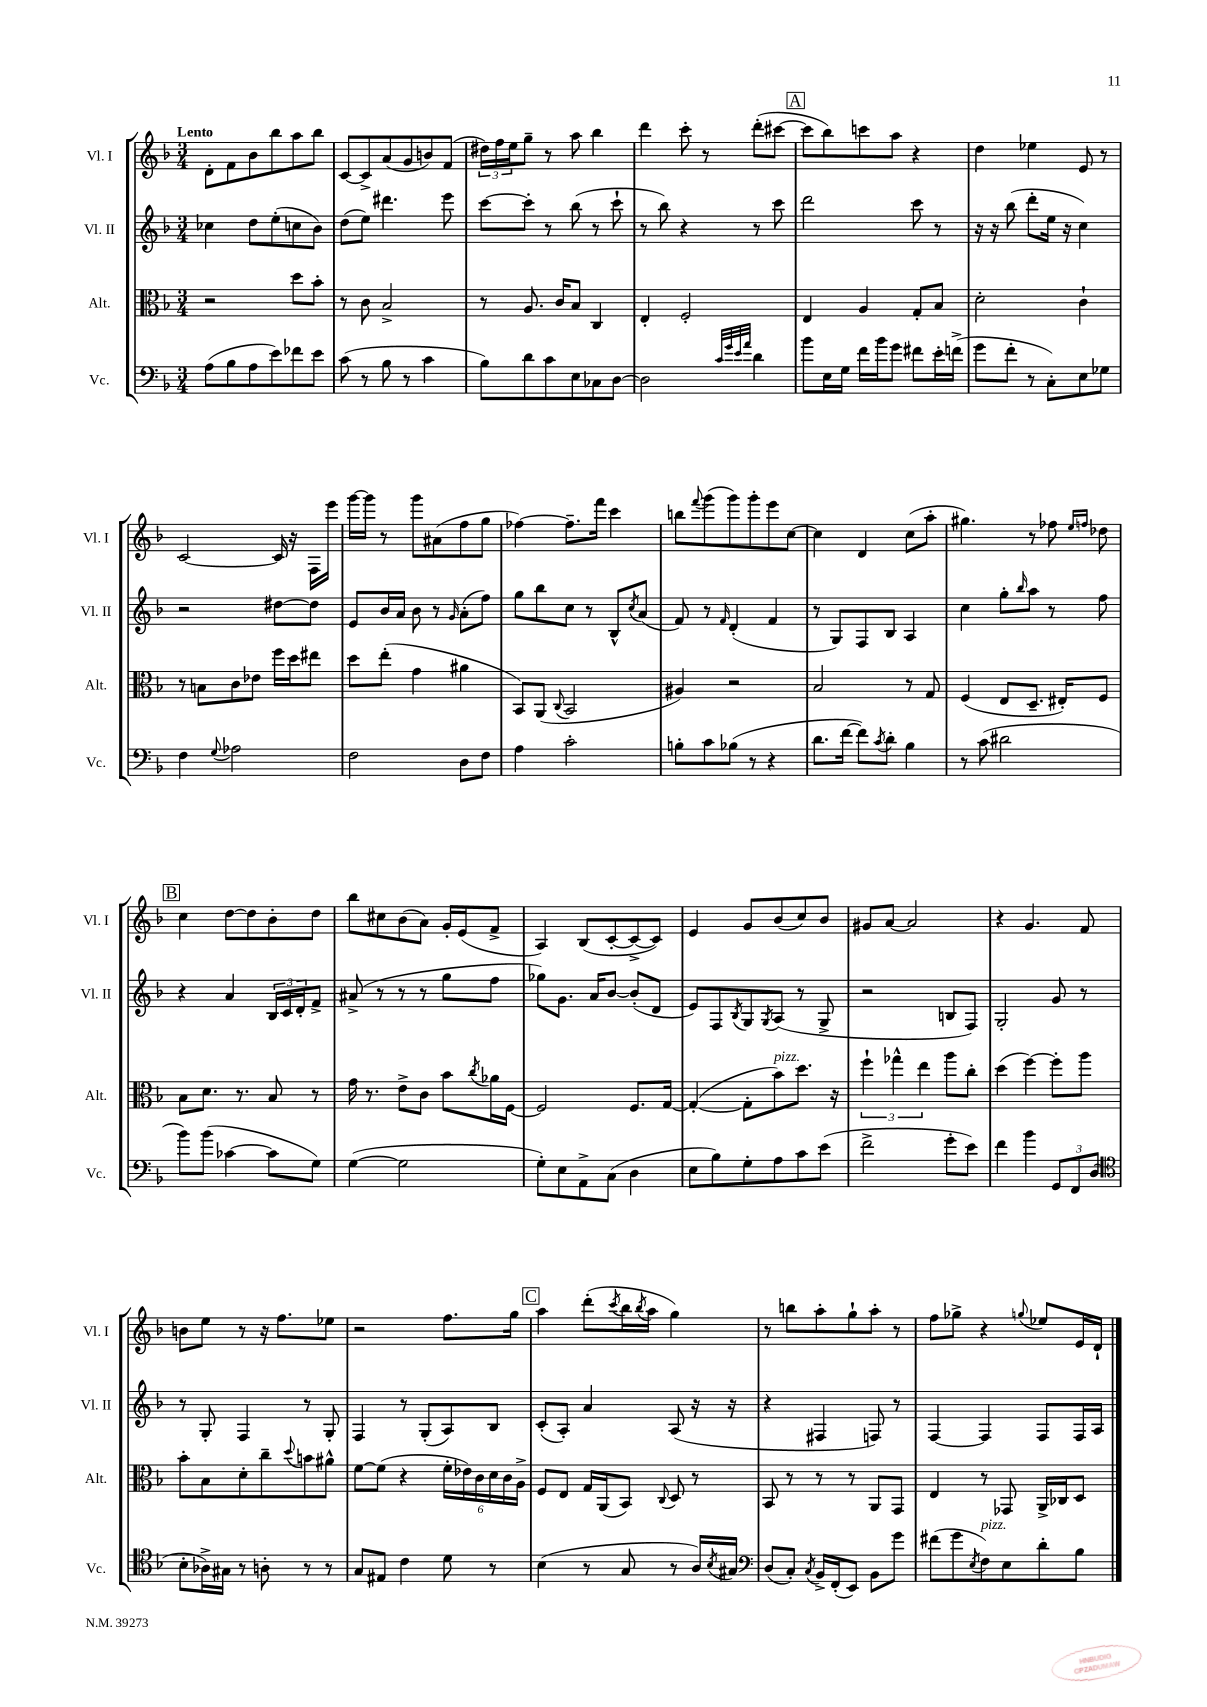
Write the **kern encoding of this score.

**kern	**kern	**kern	**kern
*staff4	*staff3	*staff2	*staff1
*clefF4	*clefC3	*clefG2	*clefG2
*k[b-]	*k[b-]	*k[b-]	*k[b-]
*M3/4	*M3/4	*M3/4	*M3/4
(8A	2r	4cc-	8d'
8B-	.	.	8f
8A	.	8dd	8b-
8e)	.	(8ee'	8bb-
8f-	8dd	8cc	8aa
8e	8b-'	8b-)	8bb-
=	=	=	=
(8c	8r	(8dd	[8c
8r	8c	8ee)	8c^]
8B-	2B-^	4.ddd#	(8a
8r	.	.	8g
4c	.	.	8b)
.	.	8eee	(8f
=	=	=	=
8B-)	8r	[8ccc	24dd#)
.	.	.	24ff
.	.	.	24ee
8d	8.A	8ccc']	8gg~
8c	.	8r	8r
.	16c	.	.
8E	8B-	(8bb-	8aa
8C-	4C	8r	4bb-
[8D	.	8ccc`	.
=	=	=	=
2D]	4E'	8r	4ddd
.	.	8bb-)	.
.	2F'	4r	8ccc'
.	.	.	8r
32qqc	.	.	.
32qqg	.	.	.
32qqe	.	.	.
32qqa	.	.	.
4d	.	8r	(8ddd'
.	.	8ccc	[8ccc#
=	=	=	=
8b-	4E	2ddd	8ccc#]
16E	.	.	8bb-)
16G	.	.	.
16f	4A	.	8ccc
16b-	.	.	.
8g	.	.	8aa
8f#	8G'	8ccc	4r
16e'	8B-	8r	.
(16f^	.	.	.
=	=	=	=
8g	2d'	16r	4dd
.	.	16r	.
8f'	.	(8bb-	.
8r	.	8ddd'	4ee-
8C')	.	16ee	.
.	.	16r	.
8E	4c`	4cc)	8e
8G-	.	.	8r
=	=	=	=
4F	8r	2r	[2c
.	8B	.	.
8qqG	.	.	.
2A-	8c	.	.
.	8e-	.	.
.	16ff	[8dd#	16c]
.	16dd	.	16r
.	8ee#	8dd#]	16F
.	.	.	16eee
=	=	=	=
2F	8dd	8e	[16ggg
.	.	.	16ggg]
.	(8ee'	16b-	8r
.	.	16a	.
.	4g	8b-	8ggg
.	.	8r	(8a#
.	.	16qqg	.
8D	4a#	(8a'	8ff
8F	.	8ff)	8gg
=	=	=	=
4A	8BB-)	8gg	[4ff-)
.	(8AA	8bb-	.
.	8qqC	.	.
2c'	2BB-	8cc	8.ff-~]
.	.	8r	.
.	.	.	16fff
.	.	8B-^^	4ccc
.	.	8qcc	.
.	.	(8a	.
=	=	=	=
8B'	4A#)	8f)	8bb
.	.	.	8qqfff
8c	.	8r	(8ggg
.	.	16qqf	.
(8B-	2r	(4d'	8ggg)
8r	.	.	8ggg'
4r	.	4f	8eee
.	.	.	[8cc
=	=	=	=
8.d	2B-	8r	4cc]
.	.	8G)	.
[16f	.	.	.
8f])	.	8F	4d
8qc	.	.	.
8d'	.	8B-	.
4B-	8r	4A	(8cc
.	8G	.	8aa'
=	=	=	=
8r	(4F	4cc	4.gg#)
(8c	.	.	.
2d#	8E	8gg'	.
.	.	16qqbb-	.
.	8.D~	8aa	8r
.	.	8r	8ff-
.	16E#')	.	.
.	.	.	16qqee
.	.	.	16qqff
.	8F	8ff	8dd-
=	=	=	=
8b-)	8B-	4r	4cc
(8b-	8.d	.	.
[4c-	.	4a	[8dd
.	8.r	.	.
.	.	.	8dd]
8c-]	8B-	24B-	8b-'
.	.	24c	.
.	.	24d'	.
8G)	8r	8f^	8dd
=	=	=	=
([4G	16g	(8a#^	8bb-
.	8.r	.	.
.	.	8r	8cc#
2G]	8e^	8r	(8b-
.	8c	8r	8a)
.	8b-	8gg	16g'
.	.	.	(16e
.	8qcc	.	.
.	16a-	8ff	8f^
.	[16F	.	.
=	=	=	=
8G')	2F]	8gg-)	4A)
8E	.	8.g	.
8AA^	.	.	(8B-
.	.	16a	.
(8C	.	[8b-	[8c'
4D	8.F	(8b-']	8c^_
.	.	8d	8c])
.	[16G	.	.
=	=	=	=
8E	(4G'_	8e)	4e
8B-)	.	8F	.
.	.	8qB-	.
8G'	8G']	8G	8g
.	.	8qG	.
8A	8b-)	(8A	(8b-
8c	8.dd	8r	8cc)
(8e	.	8G^	8b-
.	16r	.	.
=	=	=	=
2f^	6ff`	2r	8g#
.	.	.	[8a
.	6gg-^^	.	.
.	.	.	2a]
.	6ee	.	.
8g'	8aa	8B	.
8e)	8cc'	8F)	.
=	=	=	=
4f	(4dd	2G'	4r
4b-	[4ff)	.	4.g
12GG	8ff']	8g	.
12FF	.	.	.
.	8aa	8r	8f
(12D	.	.	.
=	=	=	=
*clefC4	*	*	*
8B-'	8b-'	8r	8b
16A-^)	8B-	8G'	8ee
16G#	.	.	.
8r	8d'	4F	8r
8A'	8cc~	.	16r
.	.	.	8.ff
.	8qqdd	.	.
8r	8b	8r	.
8r	8a#^^	8G'	8ee-
=	=	=	=
8G	[8f	4F	2r
8E#	(8f]	.	.
4c	4r	8r	.
.	.	(8G'	.
8d	24f'	8A)	8.ff
.	24e-)	.	.
.	24c	.	.
8r	24d	8B-	.
.	24c	.	.
.	.	.	16gg
.	24A^	.	.
=	=	=	=
(4B-	8F	(8c'	4aa
.	8E	8A')	.
8r	16G	4a	(8ddd'
.	(16AA	.	.
.	.	.	8qccc
8G	8BB-)	.	16bb-
.	.	.	8qbb-
.	.	.	16aa
.	8qqC	.	.
8r	8D	(8A	4gg)
16A)	8r	16r	.
8qB-	.	.	.
16G#	.	16r	.
=	=	=	=
*clefF4	*	*	*
(8D	8BB-	4r	8r
8C')	8r	.	8bb
8qC	.	.	.
16BB-^	8r	4F#	8aa'
(16FF'	.	.	.
8EE)	8r	.	8gg`
8BB-	8AA	8F)	8aa'
8g	8GG	8r	8r
=	=	=	=
(8f#	4E	[4F	8ff
8g	.	.	8gg-^
8qE	.	.	.
8F)	8r	4F]	4r
8E	8GG-	.	.
.	.	.	8qqgg
8d'	16AA^	8F	8ee-
.	16C-	.	.
8B-	8D	16F	16e
.	.	16A	16d`
==	==	==	==
*-	*-	*-	*-
